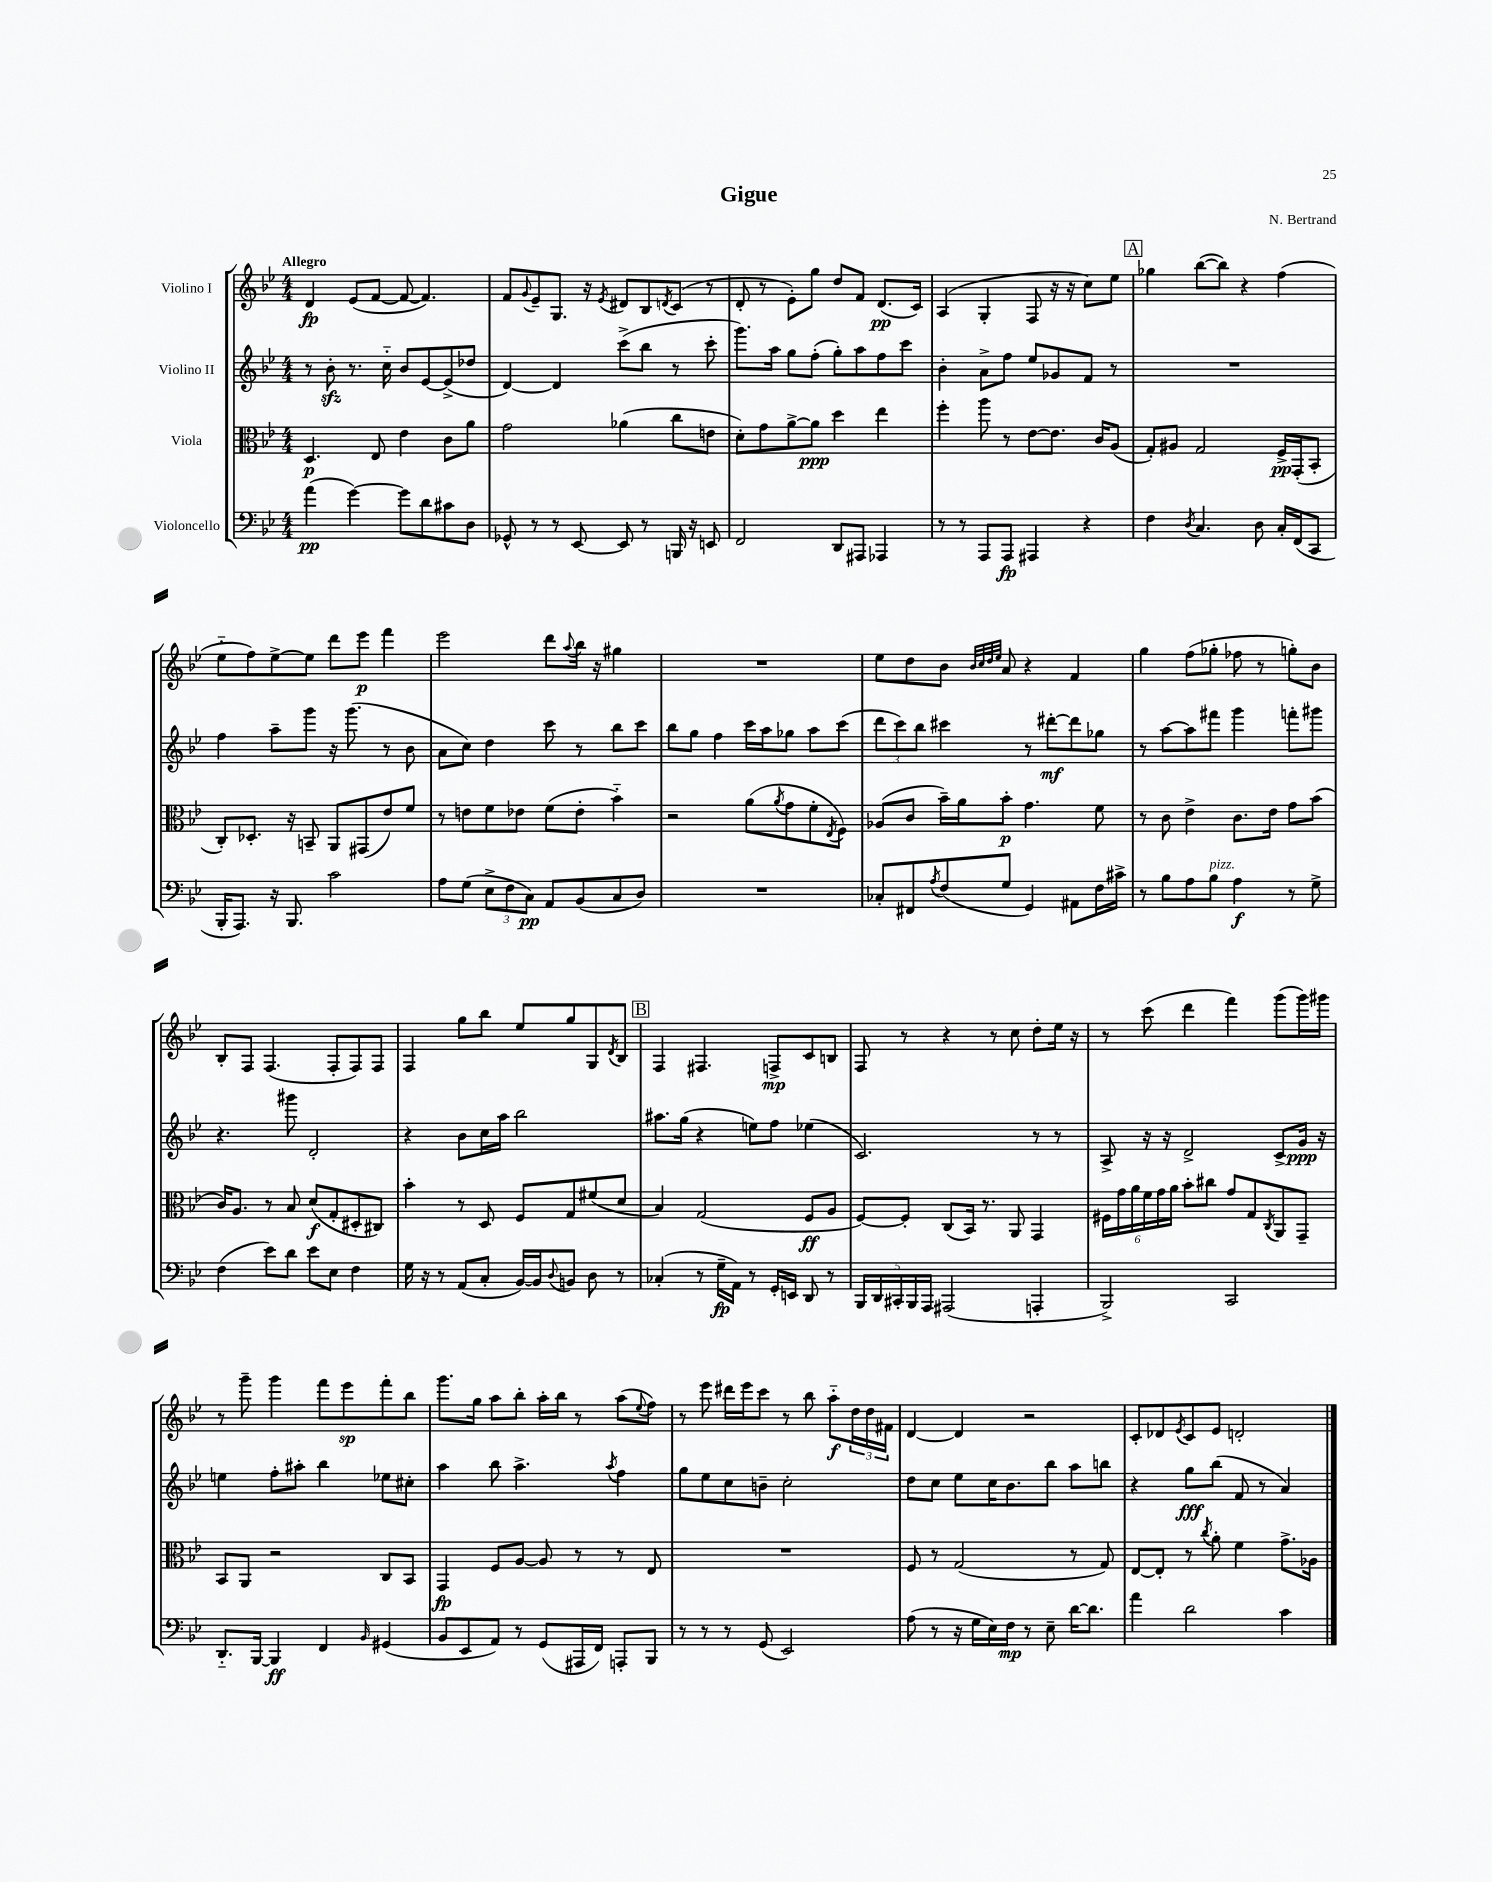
\header { title = "Gigue" composer = "N. Bertrand" }
<<
\new StaffGroup <<
\new Staff = "s0" \with { instrumentName = "Violino I" } {
    \clef treble \key bes \major \numericTimeSignature \time 4/4 \tempo "Allegro"
    d'4\fp ees'8( f'8~ f'8~ f'4.) |
    f'8 \appoggiatura { g'8 } ees'8-- g8. r16 \acciaccatura { ees'8 } dis'8 bes8 \acciaccatura { d'8 } c'8( r8 |
    d'8-. r8 ees'8-.) g''8 d''8 f'8 d'8.\pp( c'16) |
    a4( g4-. f8 r16 r16 c''8) ees''8 |
    \mark \markup { \box "A" } ges''4 bes''8~( bes''8) r4 f''4( |
    ees''8-_ f''8) ees''8~-> ees''8 d'''8 ees'''8\p f'''4 |
    ees'''2 d'''8 \appoggiatura { a''8 } bes''16 r16 gis''4 |
    R1 |
    ees''8 d''8 bes'8 \grace { bes'32 c''32 d''32 ees''32 } a'8 r4 f'4 |
    g''4 f''8( ges''8-. fes''8 r8 g''8-.) bes'8 |
    bes8-. f8 f4.( f8-. f8) f8 |
    f4 g''8 bes''8 ees''8 g''8 g8 \acciaccatura { d'8 } bes8 |
    \mark \markup { \box "B" } f4 fis4. f8->\mp c'8 b8 |
    f8 r8 r4 r8 c''8 d''8-. ees''16 r16 |
    r8 c'''8( d'''4 f'''4) g'''8( g'''16) gis'''16 |
    r8 g'''8-- g'''4 f'''8 ees'''8\sp f'''8-. bes''8 |
    g'''8. g''16 a''8 bes''8-. a''16-. bes''16 r8 a''8( \appoggiatura { ees''8 } f''8) |
    r8 ees'''8 dis'''16 ees'''16 c'''8 r8 bes''8 a''8-_\f \tuplet 3/2 { d''16 d''16 fis'16 } |
    d'4~ d'4 r2 |
    c'8-. des'8 \acciaccatura { ees'8 } c'8 ees'8 d'2-. \bar "|." |
}
\new Staff = "s1" \with { instrumentName = "Violino II" } {
    \clef treble \key bes \major \numericTimeSignature \time 4/4
    r8 bes'8-.\sfz r8. c''16-_ bes'8 ees'8~ ees'8->( des''8 |
    d'4~) d'4 c'''8->( bes''8 r8 c'''8-. |
    g'''8.) a''16 g''8 f''8-.( g''8-.) a''8 f''8 c'''8 |
    bes'4-. a'8-> f''8 ees''8 ges'8 f'8 r8 |
    \mark \markup { \box "A" } R1 |
    f''4 a''8-- g'''8 r16 g'''8.( r8 bes'8 |
    a'8 c''8) d''4 c'''8 r8 bes''8 c'''8 |
    bes''8 g''8 f''4 c'''16 a''16 ges''8 a''8 c'''8( |
    \tuplet 3/2 { d'''8 c'''8) bes''8 } cis'''4 r8 dis'''8~-.\mf dis'''8 ges''8 |
    r8 a''8~ a''8 fis'''8 g'''4 f'''8-. gis'''8 |
    r4. gis'''8 d'2-. |
    r4 bes'8 c''16 a''16 bes''2 |
    \mark \markup { \box "B" } ais''8. g''16( r4 e''8) f''8 ees''4( |
    c'2.) r8 r8 |
    a8-> r16 r16 d'2-> c'8-> g'16\ppp r16 |
    e''4 f''8-. ais''8-. bes''4 ees''8 cis''8-. |
    a''4 bes''8 a''4.-> \acciaccatura { a''8 } f''4 |
    g''8 ees''8 c''8 b'8-- c''2-. |
    d''8 c''8 ees''8 c''16 bes'8. bes''8 a''8 b''8 |
    r4 g''8\fff bes''8( f'8 r8 a'4) \bar "|." |
}
\new Staff = "s2" \with { instrumentName = "Viola" } {
    \clef alto \key bes \major \numericTimeSignature \time 4/4
    d4.\p ees8 ees'4 c'8 a'8 |
    g'2 aes'4( c''8 e'8 |
    d'8-.) g'8 a'8~-> a'8\ppp d''4 ees''4 |
    f''4-. a''8 r8 ees'8~ ees'8. c'16 a8( |
    \mark \markup { \box "A" } g8-.) ais8 g2 f16->\pp g,16-.( bes,8-. |
    c8-.) des8.-. r16 b,8-- a,8 gis,8( ees'8) f'8 |
    r8 e'8 f'8 ees'8 f'8( ees'8-. bes'4-_) |
    r2 a'8( \acciaccatura { a'8 } g'8 f'8-. \acciaccatura { ees8 } f8) |
    aes8( c'8 bes'16--) a'16 bes'8-.\p g'4. f'8 |
    r8 c'8 ees'4-> c'8. ees'16 g'8 bes'8( |
    c'16) a8. r8 bes8 d'8\f( g8-. dis8-. cis8) |
    bes'4-. r8 d8 f8 g8 fis'8( d'8 |
    \mark \markup { \box "B" } bes4) g2( f8\ff a8 |
    f8~) f8-. c8( bes,16) r8. a,8 g,4 |
    \tuplet 6/4 { fis16 g'16 a'16 f'16 g'16 a'16 } bes'8-. cis''8 g'8 g8 \acciaccatura { c8 } a,8 g,8-- |
    bes,8 a,8 r2 c8 bes,8 |
    g,4\fp f8 a8~ a8 r8 r8 ees8 |
    R1 |
    f8 r8 g2( r8 g8) |
    ees8~ ees8-. r8 \acciaccatura { c''8 } a'8-. f'4 g'8.-> aes16 \bar "|." |
}
\new Staff = "s3" \with { instrumentName = "Violoncello" } {
    \clef bass \key bes \major \numericTimeSignature \time 4/4
    a'4\pp( g'4~) g'8 d'8 cis'8 d8 |
    ges,8-^ r8 r8 ees,8~ ees,8 r8 b,,16 r16 e,8 |
    f,2 d,8 ais,,8 aes,,4 |
    r8 r8 a,,8 a,,8\fp ais,,4 r4 |
    \mark \markup { \box "A" } f4 \acciaccatura { d8 } c4. d8 c16-. f,16( c,8 |
    bes,,16-. a,,8.) r16 bes,,8. c'2 |
    a8 g8( \tuplet 3/2 { ees8-> f8 c8\pp) } a,8 bes,8( c8 d8) |
    R1 |
    ces8-. fis,8 \acciaccatura { a8 } f8( g8 g,4) ais,8 f16 cis'16-> |
    r8 bes8 a8 bes8^\markup { \italic "pizz." } a4\f r8 g8-> |
    f4( ees'8) d'8 ees'8 ees8 f4 |
    g16 r16 r8 a,8( c8-. bes,16~) bes,16 \appoggiatura { d8 } b,8 d8 r8 |
    \mark \markup { \box "B" } ces4-.( r8 g16--\fp a,16) r8 g,16-. e,16 d,8 r8 |
    \tuplet 5/4 { bes,,16 d,16 cis,16-. bes,,16 a,,16 } ais,,2( a,,4-. |
    bes,,2->) c,2 |
    d,8.-_ bes,,16~ bes,,4\ff f,4 \grace { bes,16 } gis,4( |
    bes,8 ees,8 a,8) r8 g,8( ais,,16 f,16) a,,8-. bes,,8 |
    r8 r8 r8 g,8( ees,2) |
    a8( r8 r16 g16 ees16) f16\mp r8 ees8-- d'16~ d'8. |
    a'4 d'2 c'4 \bar "|." |
}
>>
>>
\layout { \context { \Score \remove "Bar_number_engraver" } }
